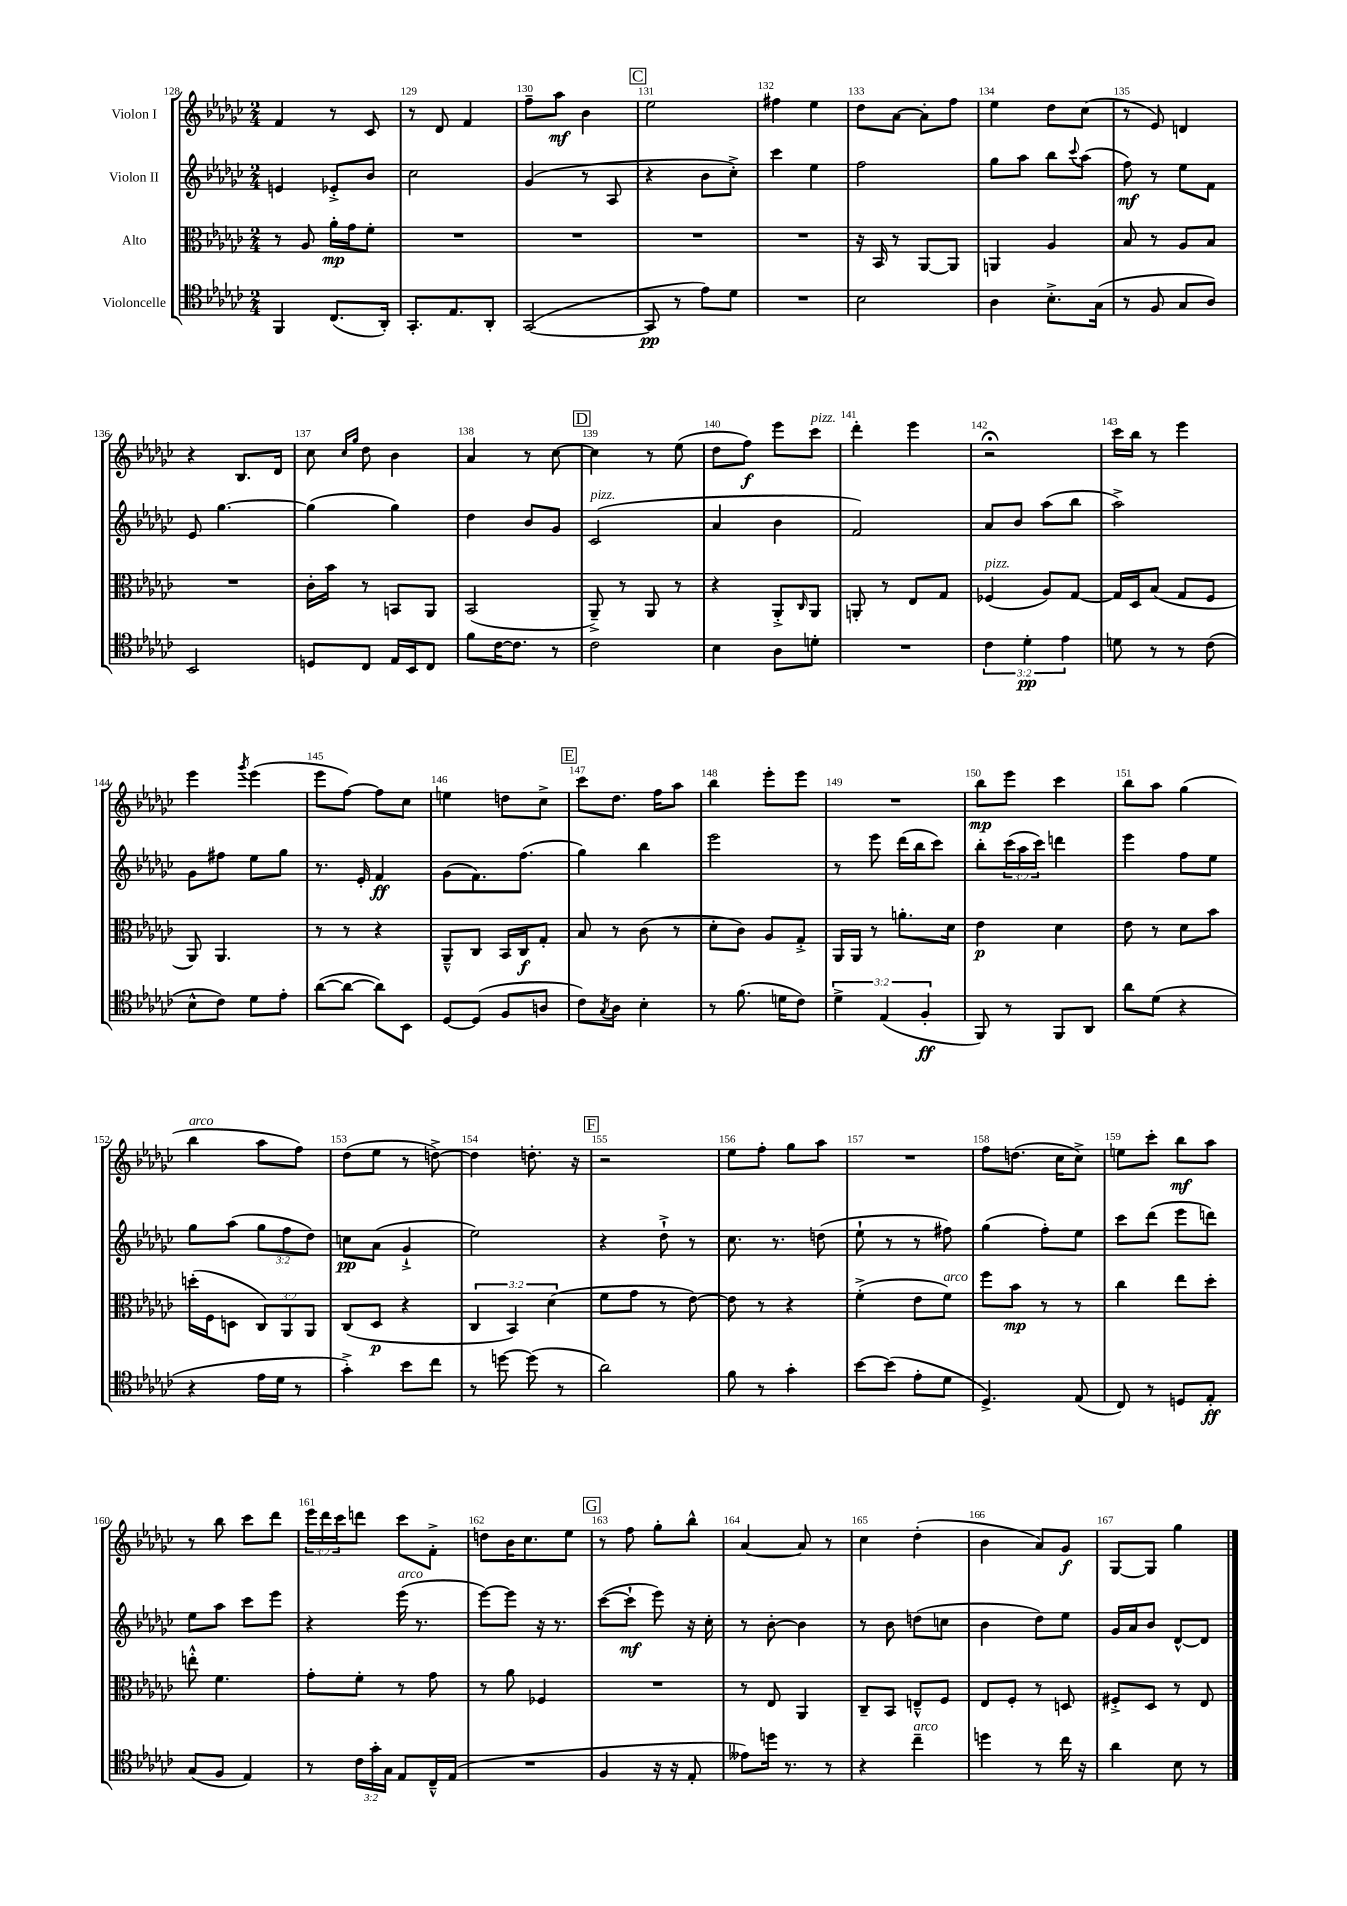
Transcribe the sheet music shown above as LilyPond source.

<<
\new StaffGroup <<
\new Staff = "s0" \with { instrumentName = "Violon I" } {
    \clef treble \key ges \major \numericTimeSignature \time 2/4 \override Staff.TupletNumber.text = #tuplet-number::calc-fraction-text
    f'4 r8 ces'8 |
    r8 des'8 f'4 |
    f''8-- aes''8\mf bes'4 |
    \mark \markup { \box "C" } ees''2 |
    fis''4 ees''4 |
    des''8 aes'8~ aes'8-. f''8 |
    ees''4 des''8 ces''8( |
    r8 ees'8) d'4 |
    r4 bes8. des'16 |
    ces''8 \grace { ces''16 ges''16 } des''8 bes'4 |
    aes'4 r8 ces''8~ |
    \mark \markup { \box "D" } ces''4 r8 ees''8( |
    des''8 f''8\f) ees'''8 ces'''8^\markup { \italic "pizz." } |
    des'''4-. ees'''4 |
    r2\fermata |
    ces'''16 bes''16 r8 ees'''4 |
    ees'''4 \acciaccatura { ges'''8 } ees'''4( |
    ees'''8 f''8~) f''8 ces''8 |
    e''4 d''8 ces''8-> |
    \mark \markup { \box "E" } ces'''8 des''8. f''16 aes''8 |
    bes''4 ees'''8-. ees'''8 |
    R2 |
    bes''8\mp ees'''8 ces'''4 |
    bes''8 aes''8 ges''4( |
    bes''4^\markup { \italic "arco" } aes''8 f''8) |
    des''8( ees''8 r8 d''8~->) |
    d''4 d''8.-. r16 |
    \mark \markup { \box "F" } r2 |
    ees''8 f''8-. ges''8 aes''8 |
    R2 |
    f''8 d''8.( ces''16 ces''8->) |
    e''8 ces'''8-. bes''8\mf aes''8 |
    r8 bes''8 ces'''8 des'''8 |
    \tuplet 3/2 { ees'''16 des'''16 ces'''16 } d'''8 ces'''8 f'8-.-> |
    d''8 bes'16 ces''8. ees''8 |
    \mark \markup { \box "G" } r8 f''8 ges''8-. bes''8-^ |
    aes'4~ aes'8 r8 |
    ces''4 des''4-.( |
    bes'4 aes'8) ges'8\f |
    ges8~ ges8 ges''4 \bar "|." |
}
\new Staff = "s1" \with { instrumentName = "Violon II" } {
    \clef treble \key ges \major \numericTimeSignature \time 2/4 \override Staff.TupletNumber.text = #tuplet-number::calc-fraction-text
    e'4 ees'8-.-> bes'8 |
    ces''2 |
    ges'4( r8 aes8 |
    \mark \markup { \box "C" } r4 bes'8 ces''8-.->) |
    ces'''4 ees''4 |
    f''2 |
    ges''8 aes''8 bes''8 \appoggiatura { ces'''8 } aes''8( |
    f''8\mf) r8 ees''8 f'8 |
    ees'8 ges''4.~ |
    ges''4( ges''4) |
    des''4 bes'8 ges'8 |
    \mark \markup { \box "D" } ces'2^\markup { \italic "pizz." }( |
    aes'4 bes'4 |
    f'2) |
    aes'8 bes'8 aes''8( bes''8 |
    aes''2->) |
    ges'8 fis''8 ees''8 ges''8 |
    r8. ees'16-. f'4\ff |
    ges'8( f'8.) f''8.( |
    \mark \markup { \box "E" } ges''4) bes''4 |
    ees'''2 |
    r8 ees'''8 des'''16( bes''16 ces'''8) |
    bes''8-. \tuplet 3/2 { ces'''16( aes''16 ces'''16) } d'''4 |
    ees'''4 f''8 ees''8 |
    ges''8 aes''8( \tuplet 3/2 { ges''8 f''8 des''8) } |
    c''8\pp aes'8( ges'4-!-> |
    ees''2) |
    \mark \markup { \box "F" } r4 des''8-!-> r8 |
    ces''8. r8. d''8( |
    ees''8-! r8 r8 fis''8) |
    ges''4( f''8-.) ees''8 |
    ces'''8 des'''8( ees'''8 d'''8) |
    ees''8 aes''8 ces'''8 ees'''8 |
    r4 ees'''16^\markup { \italic "arco" }( r8. |
    ees'''8~) ees'''8 r16 r8. |
    \mark \markup { \box "G" } ces'''8~( ces'''8-!\mf ees'''8) r16 ces''16-. |
    r8 bes'8~-. bes'4 |
    r8 bes'8 d''8( c''8 |
    bes'4 des''8) ees''8 |
    ges'16 aes'16 bes'8 des'8~-^ des'8 \bar "|." |
}
\new Staff = "s2" \with { instrumentName = "Alto" } {
    \clef alto \key ges \major \numericTimeSignature \time 2/4 \override Staff.TupletNumber.text = #tuplet-number::calc-fraction-text
    r8 aes8 aes'16-.\mp ges'16 f'8-. |
    R2 |
    R2 |
    \mark \markup { \box "C" } R2 |
    R2 |
    r16 bes,16 r8 aes,8~ aes,8 |
    a,4 aes4 |
    bes8 r8 aes8 bes8 |
    R2 |
    ces'16-. bes'16 r8 b,8 aes,8 |
    bes,2( |
    \mark \markup { \box "D" } aes,8--->) r8 aes,8 r8 |
    r4 aes,8-.-> \grace { ces16 } aes,8 |
    a,8-. r8 ees8 ges8 |
    fes4^\markup { \italic "pizz." }( aes8) ges8~ |
    ges16 des16 bes8( ges8 f8 |
    aes,8) aes,4. |
    r8 r8 r4 |
    aes,8---^ ces8 bes,16 ces16\f ges8-. |
    \mark \markup { \box "E" } bes8 r8 ces'8( r8 |
    des'8-. ces'8) aes8 ges8-.-> |
    aes,16 aes,16 r8 a'8.-. des'16 |
    ees'4\p des'4 |
    ees'8 r8 des'8 bes'8 |
    d''16-.( f16 d8 \tuplet 3/2 { ces8) aes,8 aes,8 } |
    ces8( des8\p r4 |
    \tuplet 3/2 { ces4 bes,4) des'4( } |
    \mark \markup { \box "F" } f'8 ges'8 r8 ees'8~) |
    ees'8 r8 r4 |
    f'4-.->( ees'8 f'8^\markup { \italic "arco" }) |
    f''8 bes'8\mp r8 r8 |
    ces''4 ees''8 des''8-. |
    e''8-.-^ f'4. |
    ges'8-. f'8-. r8 ges'8 |
    r8 aes'8 fes4 |
    \mark \markup { \box "G" } R2 |
    r8 ees8 aes,4 |
    ces8-- bes,8 e8---^ f8 |
    ees8 f8-. r8 d8 |
    fis8-.-> des8 r8 ees8 \bar "|." |
}
\new Staff = "s3" \with { instrumentName = "Violoncelle" } {
    \clef tenor \key ges \major \numericTimeSignature \time 2/4 \override Staff.TupletNumber.text = #tuplet-number::calc-fraction-text
    f,4 ces8.( aes,16-.) |
    ges,8.-. ees8. aes,8-. |
    ges,2~( |
    \mark \markup { \box "C" } ges,8\pp r8 ees'8) des'8 |
    R2 |
    bes2 |
    aes4 bes8.-.-> ges16( |
    r8 f8 ges8 aes8) |
    bes,2 |
    d8 ces8 ees16 bes,16 ces8 |
    f'8 ces'16~ ces'8. r8 |
    \mark \markup { \box "D" } ces'2 |
    bes4 aes8 d'8-. |
    R2 |
    \tuplet 3/2 { ces'4 des'4-.\pp ees'4 } |
    d'8 r8 r8 ces'8( |
    bes8-^ ces'8) des'8 ees'8-. |
    aes'8~( aes'8~ aes'8) bes,8 |
    des8~ des8( f8 a8 |
    \mark \markup { \box "E" } ces'8) \acciaccatura { ges8 } aes8 bes4-. |
    r8 f'8.( d'16 ces'8) |
    \tuplet 3/2 { des'4-> ees4( f4-.\ff } |
    f,8) r8 f,8 aes,8 |
    aes'8 des'8( r4 |
    r4 ees'16 des'16 r8 |
    ges'4-.->) bes'8 ces''8 |
    r8 d''8~ d''8( r8 |
    \mark \markup { \box "F" } aes'2) |
    f'8 r8 ges'4-. |
    bes'8~ bes'8( ees'8-. des'8 |
    des4.->) ees8( |
    ces8) r8 d8 ees8-.\ff |
    ges8( f8 ees4) |
    r8 \tuplet 3/2 { ces'16 ges'16-. ges16 } ees8 ces16---^ ees16( |
    R2 |
    \mark \markup { \box "G" } f4 r16 r16 ees8-. |
    eeses'8) d''16 r8. r8 |
    r4 ces''4--^\markup { \italic "arco" } |
    d''4 r8 ces''16 r16 |
    aes'4 bes8 r8 \bar "|." |
}
>>
>>
\layout { \context { \Score currentBarNumber = #128 \override BarNumber.break-visibility = ##(#f #t #t) barNumberVisibility = #all-bar-numbers-visible } }
